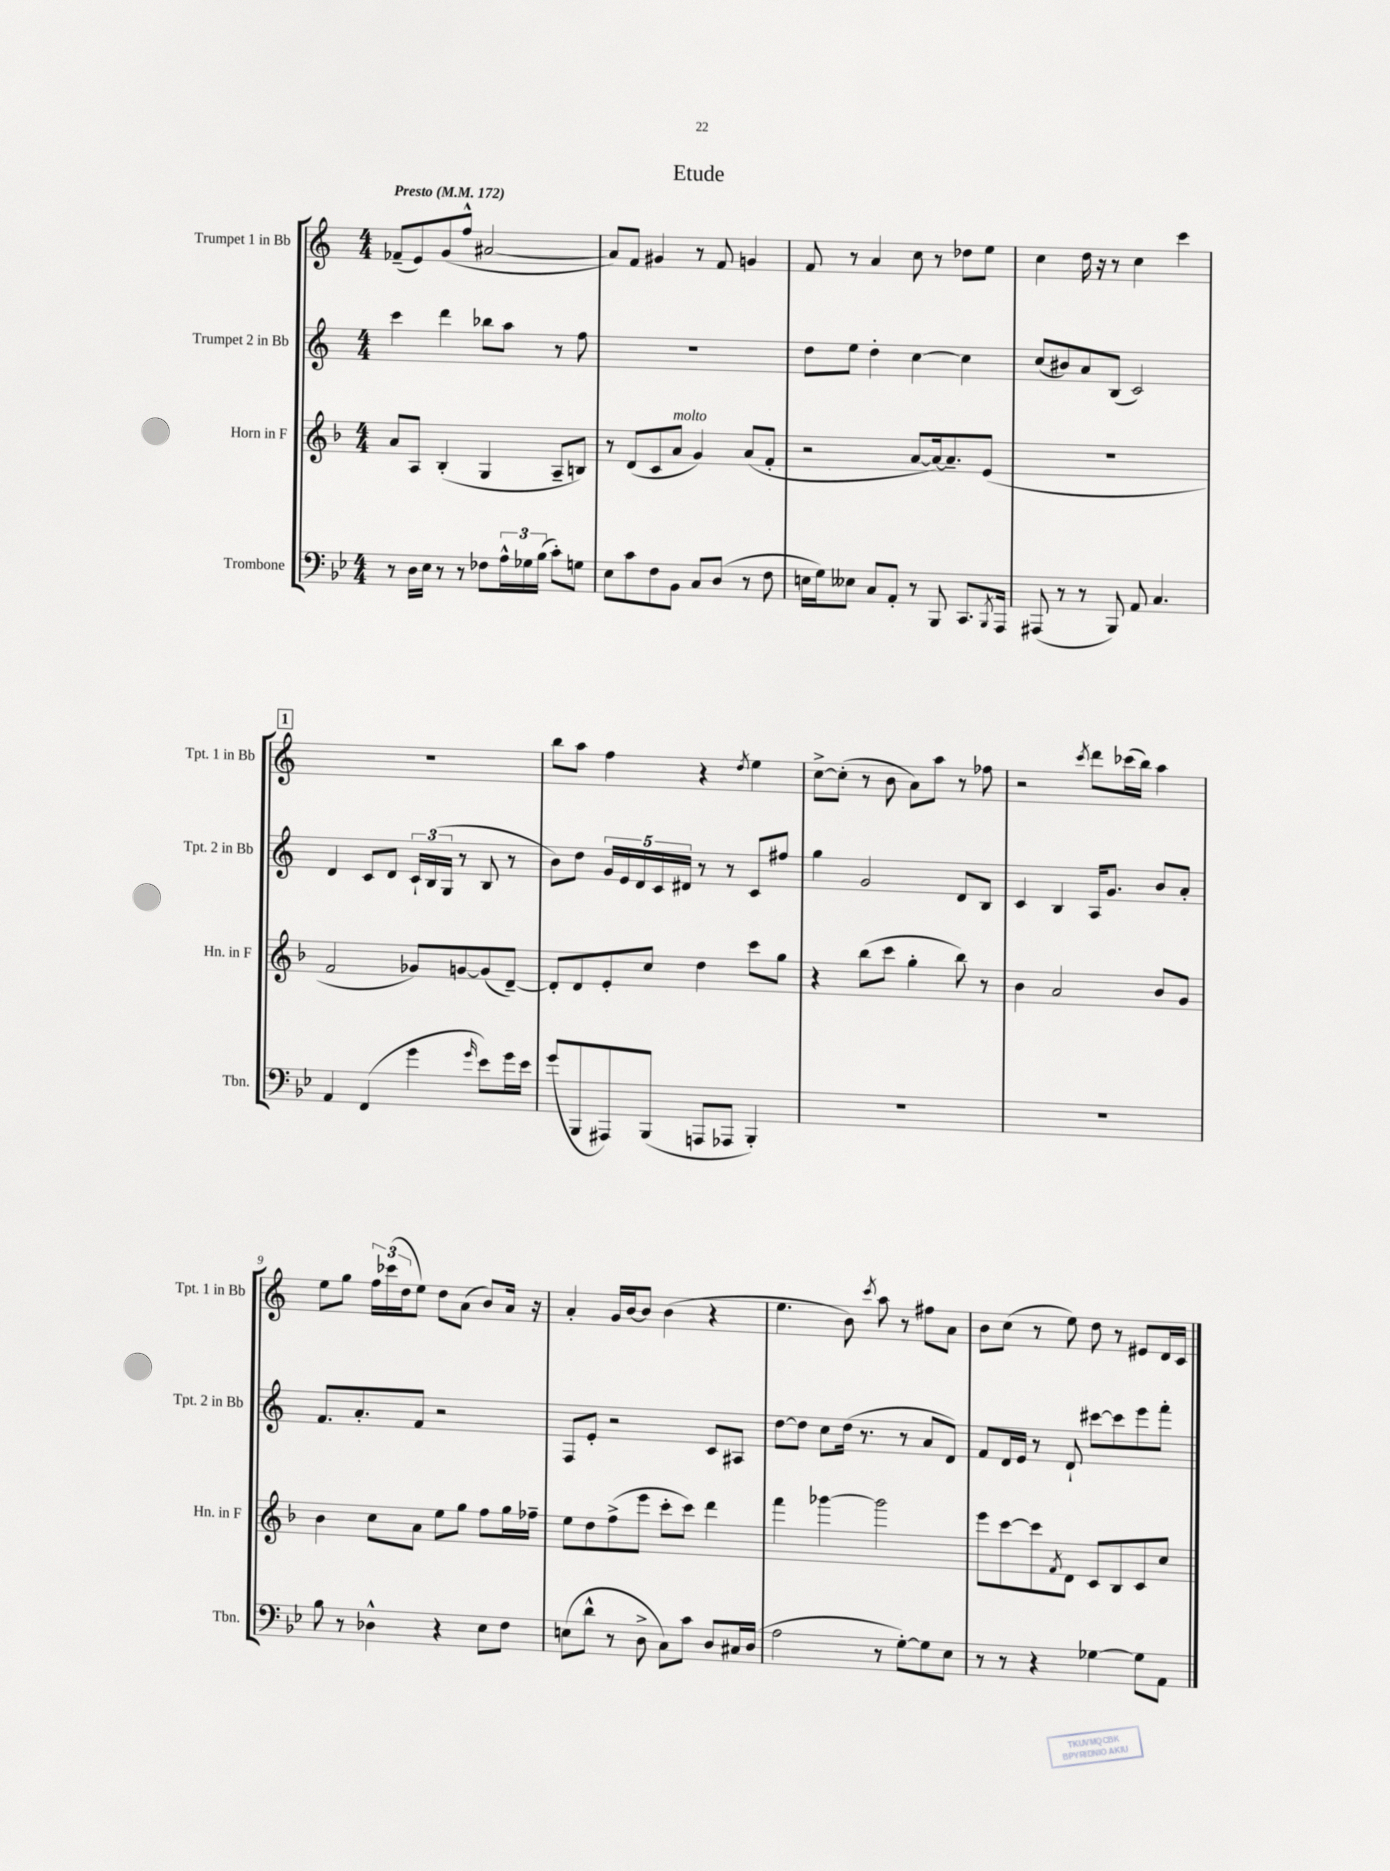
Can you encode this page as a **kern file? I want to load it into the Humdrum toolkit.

**kern	**kern	**kern	**kern
*part4	*part3	*part2	*part1
*staff4	*staff3	*staff2	*staff1
*I"Trombone	*I"Horn in F	*I"Trumpet 2 in Bb	*I"Trumpet 1 in Bb
*I'Tbn.	*I'Hn. in F	*I'Tpt. 2 in Bb	*I'Tpt. 1 in Bb
*clefF4	*clefG2	*clefG2	*clefG2
*k[b-e-]	*k[b-]	*k[]	*k[]
*M4/4	*M4/4	*M4/4	*M4/4
*MM172	*MM172	*MM172	*MM172
=1	=1	=1	=1
!	!	!	!LO:TX:a:B:t=Presto
8r	8a/L	4ccc\	(8f-X~/L
16D\LL	8A/J	.	8e/)
16E-\JJ	.	.	.
8r	(4B-'/	4ddd\	(8g/
8r	.	.	8ff^^/J
8F-X\L	4G/	8bb-X\L	[2a#X/
24A^^\L	.	8aa\J	.
24G-X\	.	.	.
(24B-\JJ	.	.	.
8c'\L)	8A~/L	8r	.
8Gn\J	8Bn/J)	8ff\	.
=2	=2	=2	=2
8E-\L	8r	1r	8a#/L])
8c\	(8d/L	.	8f/J
8F\	8c/	.	4g#X/
!	!LO:TX:a:i:t=molto	!	!
8BB-\J	8a/J	.	.
8C/L	4g/)	.	8r
(8D/J	.	.	8f/
8r	(8a/L	.	4gn/
8F\	8f'/J	.	.
=3	=3	=3	=3
16En\LL	2r	8dd\L	8f/
16G\J)	.	.	.
8E--X\J	.	8ee\J	8r
8C/L	.	4dd'\	4a/
8AA'/J	.	.	.
8r	[8a/L	[4cc\	8cc\
8BBB-/	16a/k_)	.	8r
.	8.a~/]	.	.
8.CC/L	.	4cc\]	8dd-X\L
.	(8e/J	.	8ee\J
8qBBB-/	.	.	.
16AAA/Jk	.	.	.
=4	=4	=4	=4
(8AAA#X/	1r	(8cc/L	4cc\
8r	.	8b#X/)	.
8r	.	8a/	16dd\
.	.	.	16r
8BBB-/)	.	(8B/J	8r
8AA/	.	2c/)	4cc\
4.C/	.	.	.
.	.	.	4ccc\
!!LO:LB:g=z
!!LO:REH:place=s1:t=1
=5	=5	=5	=5
4AA/	2f/	4d/	1r
(4FF/	.	8c/L	.
.	.	8d/J	.
4g\	8g-X/L)	24c`/LL	.
.	.	(24B/	.
.	.	24G/JJ	.
.	[8gn/	8r	.
16qqg/	.	.	.
8e-\L)	(8g/]	8B/	.
16g\L	[8d~/J)	8r	.
16e-\JJ	.	.	.
=6	=6	=6	=6
(8g/L	8d'/L]	8b\L)	8bb\L
8BBB-/	8d/	8dd\J	8aa\J
8AAA#X/)	8e'/	20g/LL	4ff\
.	.	20e/	.
.	.	20d/	.
(8BBB-/J	8cc/J	.	.
.	.	20c/	.
.	.	20d#X/JJ	.
8AAAn/L	4dd\	8r	4r
8AAA-X/J	.	8r	.
.	.	.	8qdd/
4BBB-'/)	8ccc\L	8c/L	4ee\
.	8gg\J	8ff#X/J	.
=7	=7	=7	=7
1r	4r	4gg\	[8cc^\L
.	.	.	(8cc'\J]
.	(8bb-\L	2g/	8r
.	8ccc\J	.	8b\
.	4gg'\	.	8a\L)
.	.	.	8aa\J
.	8bb-\)	8d/L	8r
.	8r	8B/J	8ff-X\
=8	=8	=8	=8
1r	4b-\	4c/	2r
.	2a/	4B/	.
.	.	.	8qccc/
.	.	16A/KL	8ddd\L
.	.	8.g/J	.
.	.	.	(16ccc-X\L
.	.	.	16bb\JJ)
.	8b-/L	8b/L	4aa\
.	8g/J	8a'/J	.
!!LO:LB:g=z
=9	=9	=9	=9
8B-\	4b-\	8.f/L	8ee\L
8r	.	.	8gg\J
.	.	8.a'/	.
4D-X^^\	8cc\L	.	24ff\LL
.	.	.	(24ccc-X\
.	.	.	24dd\J
.	8a\J	8f/J	8ee\J)
4r	8ee\L	2r	8dd\L
.	8gg\J	.	(8a\J
8E-\L	8ff\L	.	8b/L)
8F\J	16gg\L	.	16a/Jk
.	16ff-X~\JJ	.	16r
=10	=10	=10	=10
(8En\L	8ee\L	8F/L	4a'/
8d^^\J	8dd\	8e'/J	.
8r	(8ff^\	2r	16g/LL
.	.	.	[16b/J
8D^\	8eee\J	.	8b/J]
8C\L)	8ccc'\L	.	(4b\
8c\J	8ccc\J)	.	.
8D/L	4ddd\	8c/L	4r
16C#X/L	.	8A#X/J	.
(16D/JJ	.	.	.
=11	=11	=11	=11
2A\	4fff\	[8dd\L	4.ee\
.	.	8dd\J]	.
.	[4ggg-X\	8cc\L	.
.	.	(16dd\Jk	8b\)
.	.	8.r	.
.	.	.	8qccc/
8r	2ggg-\]	.	8aa\
[8G'\L)	.	8r	8r
8G\]	.	8a/L	8ff#X\L
8E-\J	.	8d/J)	8a\J
=12	=12	=12	=12
8r	8eee\L	8f/L	8b\L
8r	[8ccc\	16d/L	(8cc\J
.	.	16e/JJ	.
4r	8ccc\]	8r	8r
.	8qf/	.	.
.	8d\J	8d`/	8ee\)
[4G-X\	8c/L	[8ccc#X\L	8dd\
.	8B-/	8ccc#\]	8r
8G-\L]	8c/	8eee\	8e#X/L
8AA\J	8cc/J	8fff'\J	16d/L
.	.	.	16c/JJ
==	==	==	==
*-	*-	*-	*-
